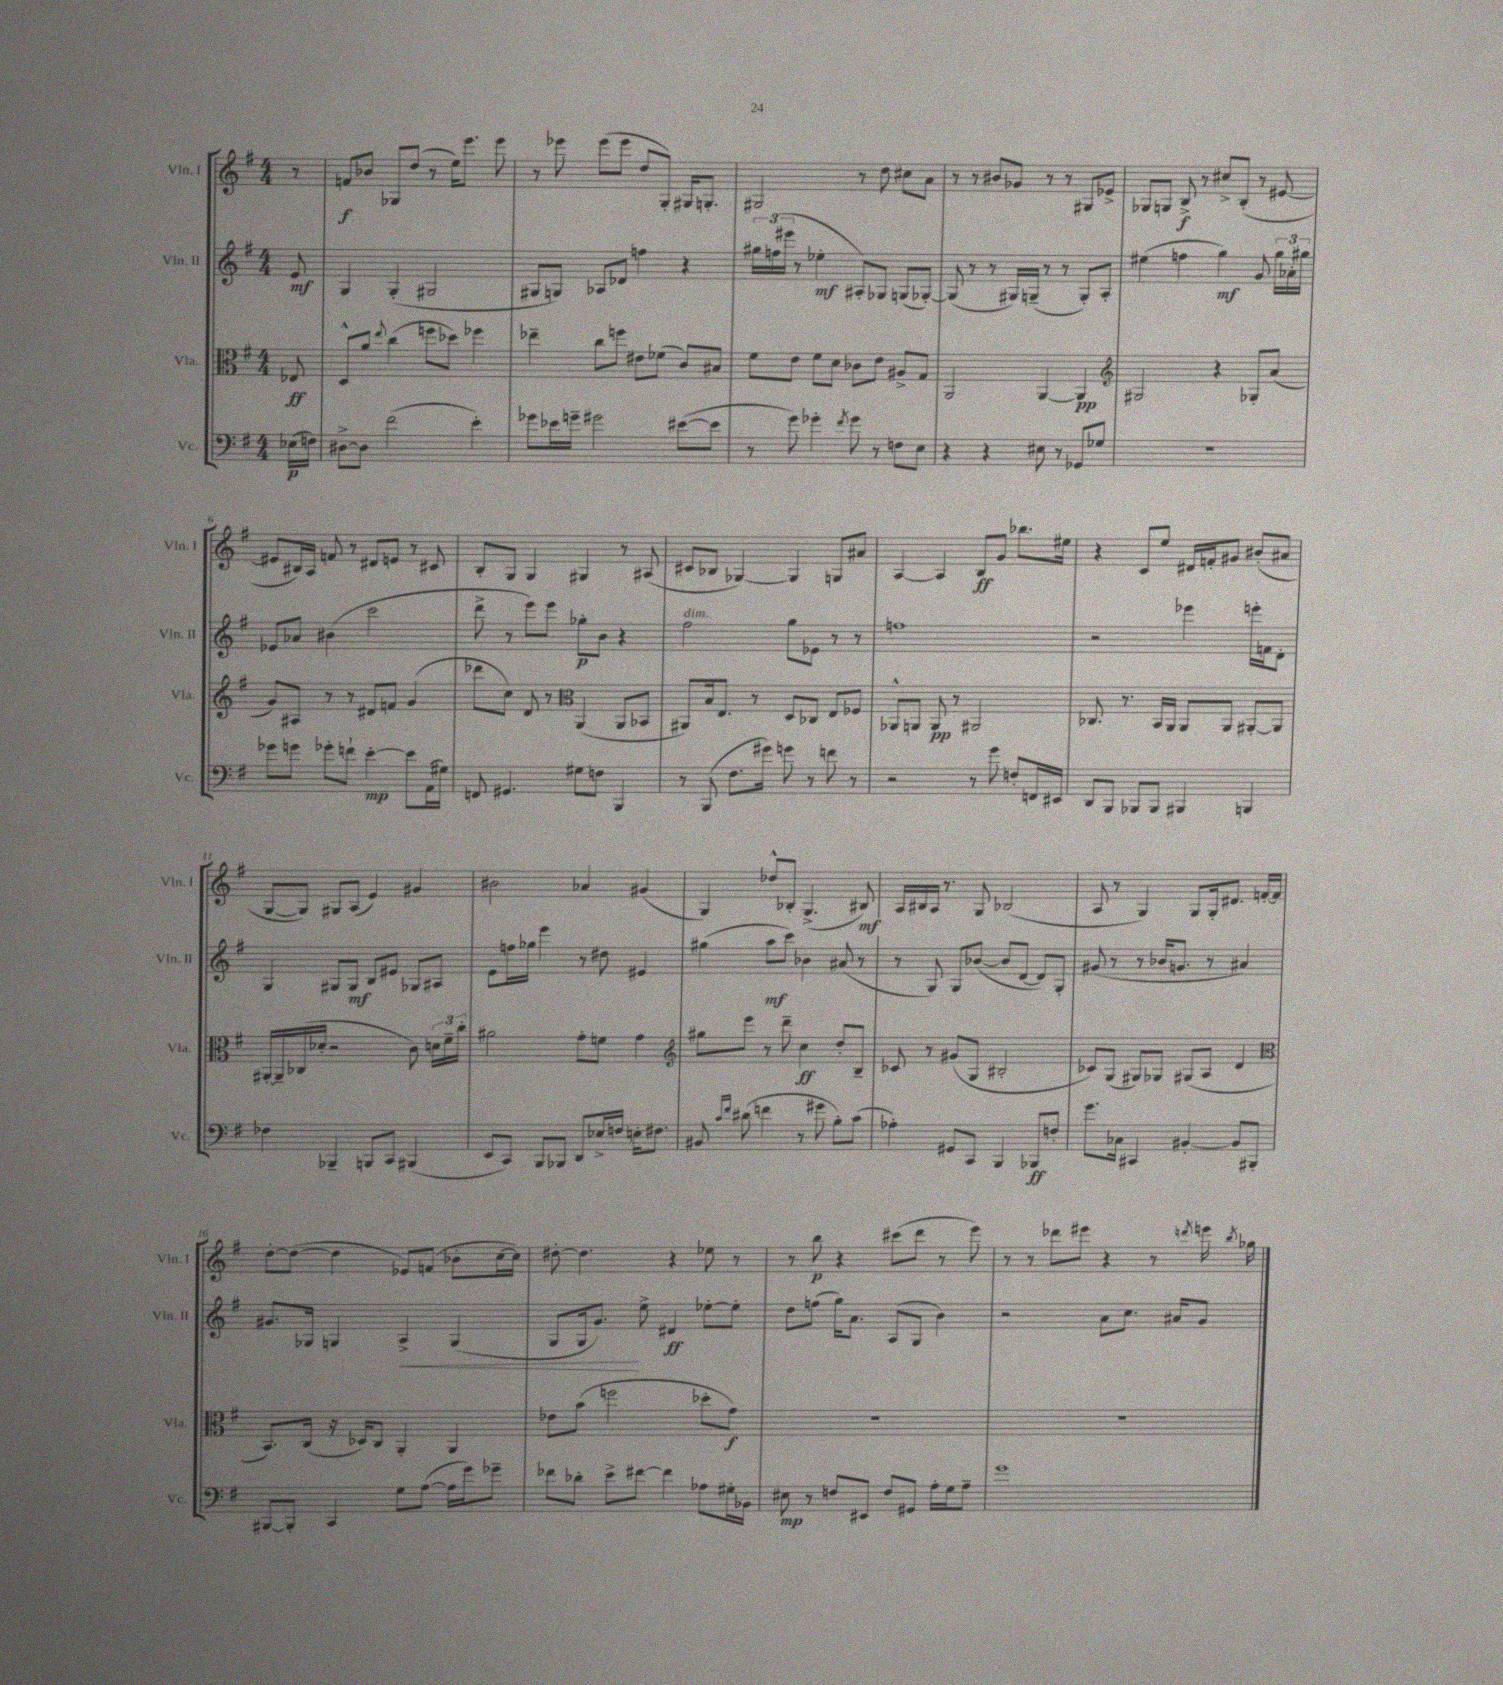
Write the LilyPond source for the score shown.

<<
\new StaffGroup <<
\new Staff = "s0" \with { instrumentName = "Vln. I" shortInstrumentName = "Vln. I" } {
    \clef treble \key g \major \numericTimeSignature \time 4/4 \partial 8
    \autoBeamOff r8 |
    f'8[\f bes'8] ges8[ d''8]( r8 e''16[) e'''8.] e'''8 |
    r8 ees'''8 ees'''8[( ees'''8] d''8[ g8]-.) gis16[ g8.]-. |
    gis2 r8 d''8 cis''8[ a'8] |
    r8 r8 bis'8[ ges'8] r8 r8 gis8[ ees'8]-> |
    ges8[ g8] b8->\f r8 cis''8[-> b8]-.( r8 eis'8~ |
    eis'8[ bis16) a16] f'8 r8 dis'8[ e'8] r8 cis'8 |
    b8[-. g8] g4 gis4 r8 ais8( |
    cis'8[ bes8] ges4~) ges4 g8[ ais'8] |
    a4~ a4 b8[\ff g'8] bes''8.[ eis''16] |
    r4 c'8[ e''8] dis'16[ f'16-. gis'8] bis'8[-.( ais'8] |
    g8[~ g8]) gis8[ a8]( e'4) gis'4 |
    bis'2 aes'4 gis'4( |
    g4) des''8[-^ bes8]-. g4.->( bis8\mf) |
    a16[ bis16 a16] r8. g8 bes2( |
    a8 r8 g4) g8[ g16-. dis'8.] f'16[~-. f'16] |
    d''8[~-. d''8]~( d''4 ees'8[) f'8]( bes'8[-. c''16~ c''16]) |
    dis''8~-. dis''4. r4 ees''8 r8 |
    r8 b''8\p r4 cis'''8[( d'''8] r8 e'''8) |
    r8 r8 des'''8[ eis'''8] r4 r8 \acciaccatura { d'''8 } e'''16 \acciaccatura { b''8 } ges''16 \bar "|." |
}
\new Staff = "s1" \with { instrumentName = "Vln. II" shortInstrumentName = "Vln. II" } {
    \clef treble \key g \major \numericTimeSignature \time 4/4 \partial 8
    \autoBeamOff e'8\mf |
    g4 g4-.( gis2 |
    gis8[ g8]) aes8[ des'8] f''4 r4 |
    \tuplet 3/2 { gis''16[ f''16( eis'''16] } r8 ees''4-.\mf ais8[-.) ges8] g8[( ges8]~-.) |
    ges8( r8 r8 gis16[) g16]--( r8 r8 g8[-.) a8]-. |
    eis''4( f''4 g''4\mf) g'8 \tuplet 3/2 { g''16[ aes'16-. gis''16] } |
    ees'8[ aes'8] bis'4( c'''2 |
    d'''8-> r8 e'''8[) e'''8] ges''8[-.\p b'8] r4 |
    fis''2^\markup { \italic "dim." } g''8[ ees'8] r8 r8 |
    f''1 |
    r2 ees'''4 e'''16[-. f'16 d'8]-. |
    g4 gis8[ gis8]\mf b8[ eis'8] ges8[ ais8] |
    e'8[ f''16 ges''16] e'''4 r8 dis''8 eis'4 |
    gis''4( a''8[\mf c'''8]) bes'4 ais'8( r8 |
    r8 g8) g8[ bes'8]~( bes'8[ d'8]~ d'8[) g8]-. |
    gis'8( r8 r8 bes'16[ g'8.] r8 ais'4) |
    gis'8.[ ges16] g4 a4->\< g4( |
    g8[ g16 g'8.]\!) e''8-> dis'4\ff ees''8[~-. ees''8]-. |
    d''8[ f''8]( g''16[) a'8.] a8[( g8] b'4) |
    r2 a'8[ c''8.] ais'16[ g'8] \bar "|." |
}
\new Staff = "s2" \with { instrumentName = "Vla." shortInstrumentName = "Vla." } {
    \clef alto \key g \major \numericTimeSignature \time 4/4 \partial 8
    \autoBeamOff ees8\ff |
    d8[-^ a'8] \appoggiatura { e''8 } c''4( f''8[ des''8]) fes''4 |
    ees''4-- c''8[ f''8] eis'8[ fes'8]( c'8[) bis8] |
    fis'8[ e'8] fis'8[ d'8] ces'8[ e'8] ais8[-> g8] |
    a,2 a,4~ a,4\pp |
    \clef treble gis2 r4 ges8[-. a'8]( |
    g'8[) ais8] r8 r8 dis'8[ f'8] g'4( |
    des'''8[ c''8]) d'8 r8 \clef alto a,4( a,8[ bes,8] |
    ais,8[) b16 e8.] r8 d8[ ces8] e8[ fes8] |
    aes,8[-^ a,8] a,8\pp r8 ais,2 |
    ces8. r8. b,16[ a,16] a,8[ a,8] ais,8[~-. ais,8] |
    ais,16[~-. ais,16-- ces16( des'16]-. r2 c'8) \tuplet 3/2 { d'16[ fis'16-- c''16]-. } |
    ais'2 g'8[-. f'8] g'4 |
    \clef treble gis''8[ e'''8] r8 d'''8-- c''4\ff d''8[-. b8]-- |
    ces'8 r8 gis'8[( g8] bis2-. |
    ces'8[) g8]( gis8[) ges8] gis8[( a8] d'4 |
    \clef alto b,8.[) c16]( r16 des16[) c8] a,4-. a,4 |
    ees'8[ b'8]( f''2 des''8[-. g'8]\f) |
    R1 |
    R1 \bar "|." |
}
\new Staff = "s3" \with { instrumentName = "Vc." shortInstrumentName = "Vc." } {
    \clef bass \key g \major \numericTimeSignature \time 4/4 \partial 8
    \autoBeamOff ees16[\p( f16]) |
    dis8[~-> dis8] fis'2( e'4-.) |
    ges'8[ ees'16 g'16]-- gis'2 eis'8[~( eis'8] |
    r8 g'8) ges'4-. \acciaccatura { fis'8 } ges'8 r8 f8[ e8] |
    r4 r4 eis8 r8 ges,8[ ges8] |
    r1 |
    ges'8[ g'8] ges'8[-. f'8]-! e'4~-.\mp e'8[ a,16( gis16]) |
    f,8 gis,4. gis8[ f8] b,,4 |
    r8 b,,8( fis8.[ gis'16]) g'8 r8 f'8 r8 |
    r2 r8 g'8 f8[-. f,16 eis,16] |
    d,8[ b,,8] bes,,8[ bes,,8] bis,,4 b,,4 |
    fes4 bes,,4-- b,,8[ c,8] bis,,4( |
    e,8[ c,8]) b,,8[ bes,,8] d,8[ ees16-> f16] e16[-. fis8.] |
    bis,8 \grace { c'16[ fis'16] } dis'8( f'4 r8 gis'8 b8[-.) c'8]( |
    aes4-.) gis,8[ c,8] b,,4 bes,,8[\ff f8]-. |
    g'8.[ ces16] cis,4 bis,4~-. bis,8[ bis,,8]-. |
    bis,,8[~ bis,,8]-. c,4 g8[ a8]~( a16[ g'16) ges'8]-- |
    fes'8[ des'8]-. e'8[-> fis'8]~ fis'4 aes8[ gis16-. bes,16] |
    eis8\mp r8 f8[ eis,8] f8[ gis,8] a16[-. g16 a8]-- |
    g'1 \bar "|." |
}
>>
>>
